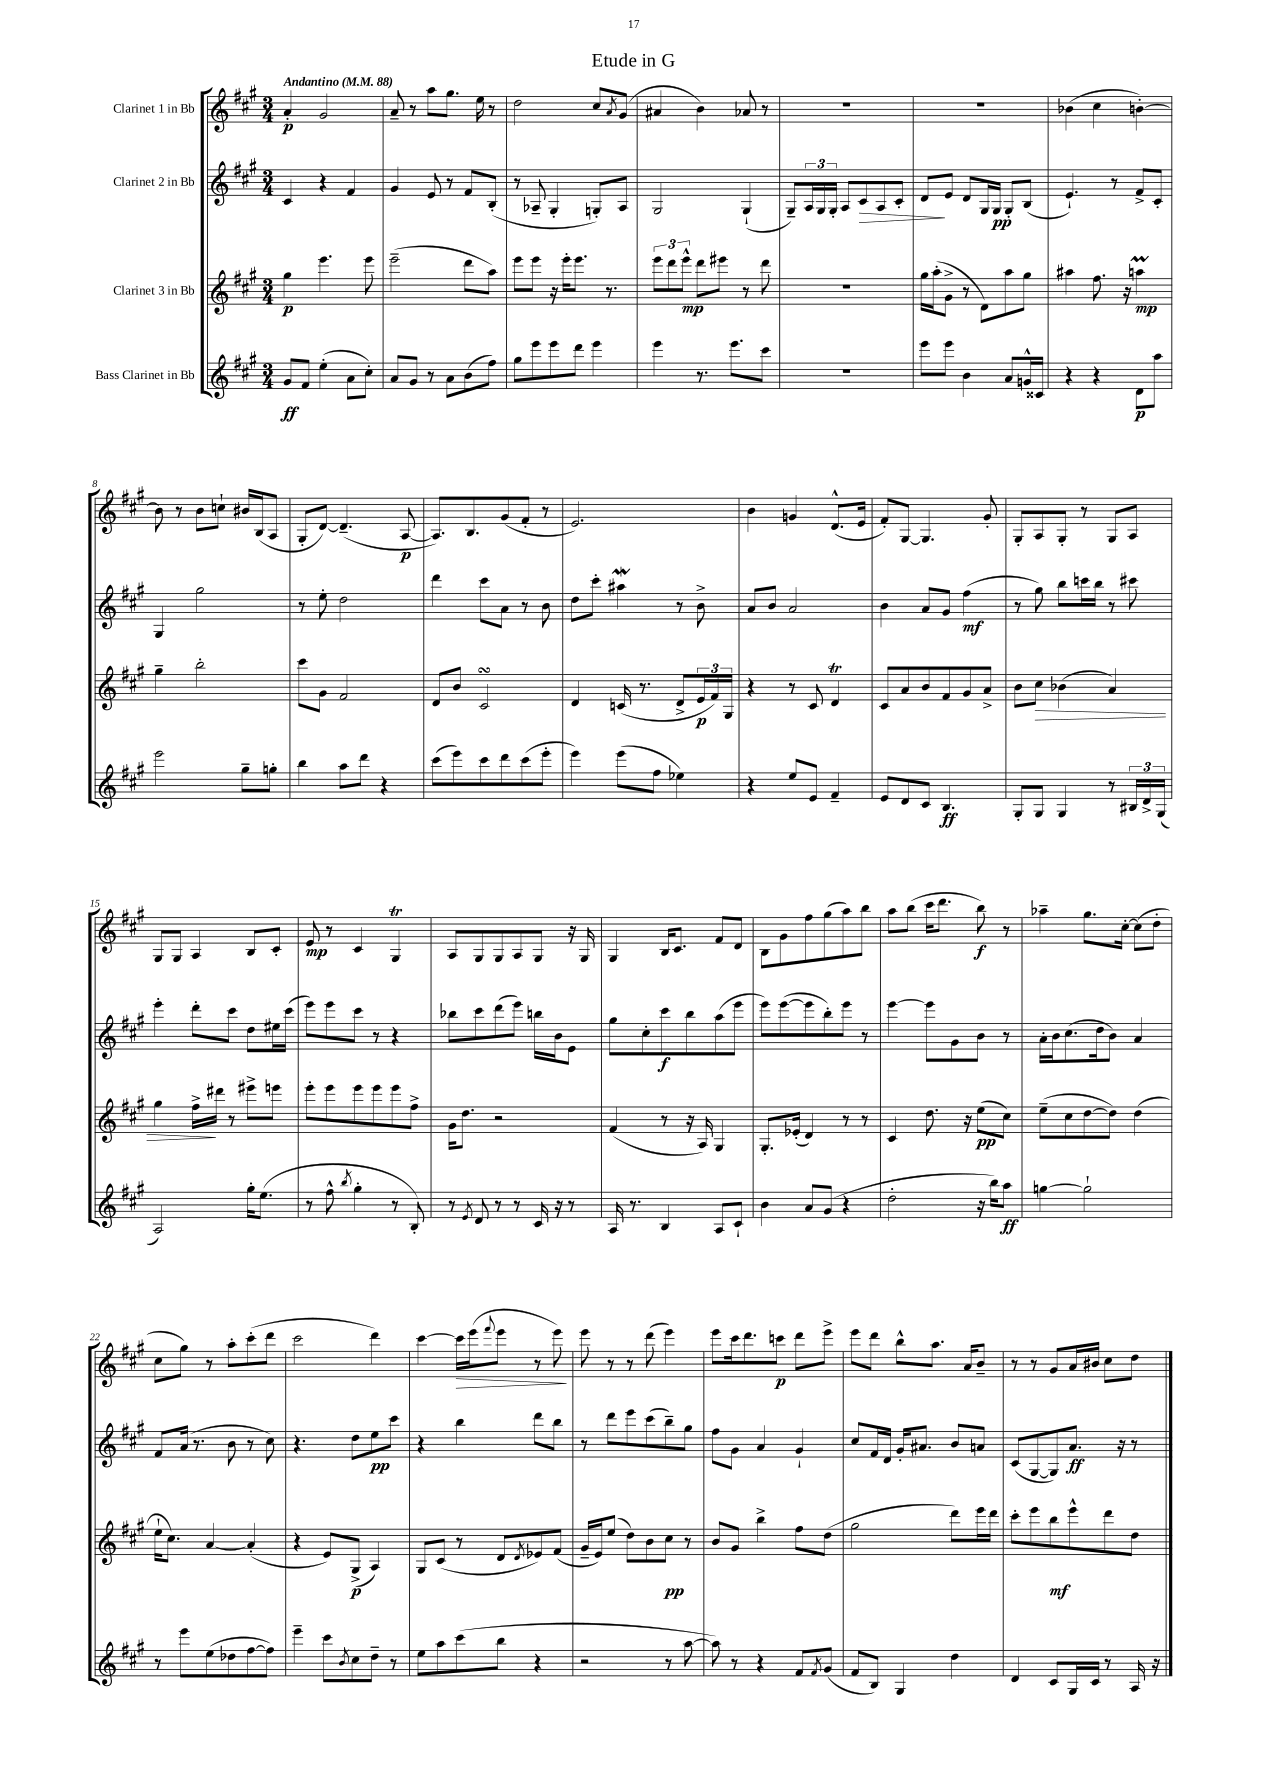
\header { title = "Etude in G" }
<<
\new StaffGroup <<
\new Staff = "s0" \with { instrumentName = "Clarinet 1 in Bb" } {
    \clef treble \key a \major \numericTimeSignature \time 3/4 \tempo "Andantino" 4 = 88
    a'4-.\p gis'2 |
    a'8-- r8 a''8 gis''8. e''16 r8 |
    d''2 cis''8 \acciaccatura { a'8 } gis'8( |
    ais'4 b'4) aes'8 r8 |
    R2. |
    R2. |
    bes'4( cis''4 b'4~-.) |
    b'8 r8 b'8 c''8-! bis'16 b16( a8 |
    gis8-. d'8~) d'4.--( a8~\p |
    a8.) b8. gis'8( fis'8-. r8 |
    e'2.) |
    b'4 g'4 d'8.-^( e'16 |
    fis'8-.) gis8~ gis4. gis'8-. |
    gis8-. a8 gis8-. r8 gis8 a8 |
    gis8 gis8 a4 b8 cis'8-. |
    e'8\mp r8 cis'4 gis4\trill |
    a8 gis8 gis8 a8 gis8 r16 gis16 |
    gis4 b16 cis'8. fis'8 d'8 |
    b8 gis'8 fis''8 gis''8( a''8) b''8 |
    a''8 b''8( cis'''16 d'''8. b''8\f) r8 |
    aes''4-- gis''8. cis''16~-. cis''8( d''8-. |
    cis''8 gis''8) r8 a''8-. cis'''8-.( d'''8 |
    cis'''2 d'''4) |
    cis'''4~ cis'''16\> e'''16( \appoggiatura { fis'''8 } e'''8 r8 e'''8\!) |
    e'''8 r8 r8 d'''8( e'''4) |
    e'''8 cis'''16 d'''8. c'''8\p d'''8 e'''8-> |
    e'''8 d'''8 b''8-^ a''8. a'16 b'8-- |
    r8 r8 gis'8 a'16 bis'16 cis''8 d''8 \bar "|." |
}
\new Staff = "s1" \with { instrumentName = "Clarinet 2 in Bb" } {
    \clef treble \key a \major \numericTimeSignature \time 3/4
    cis'4 r4 fis'4 |
    gis'4 e'8 r8 fis'8 b8-.( |
    r8 aes8-- gis4-. g8-.) aes8 |
    gis2 gis4-!( |
    gis8--) \tuplet 3/2 { a16 gis16 gis16-. } a8 cis'8\> a8 cis'8-. |
    d'8\! e'8 d'8 gis16 gis16\pp gis8-. b8( |
    e'4.-!) r8 fis'8-> cis'8-. |
    gis4 gis''2 |
    r8 e''8-. d''2 |
    d'''4 cis'''8 a'8 r8 b'8 |
    d''8 cis'''8-. ais''4\mordent r8 b'8-> |
    a'8 b'8 a'2 |
    b'4 a'8 gis'8 fis''4\mf( |
    r8 gis''8) b''8 c'''16 b''16 r8 cis'''8 |
    e'''4-. d'''8-. cis'''8 d''8 eis''16 cis'''16( |
    e'''8) e'''8 cis'''8 r8 r4 |
    bes''8 cis'''8 d'''8( e'''8) b''16 b'16 e'8 |
    gis''8 cis''8-. cis'''8\f b''8 a''8( e'''8 |
    e'''8) e'''8~( e'''8 b''8-.) e'''8 r8 |
    e'''4~ e'''8 gis'8 b'8 r8 |
    a'16-. b'16 cis''8.( d''16 b'8) a'4 |
    fis'8 a'16( r8. b'8 r8 cis''8) |
    r4. d''8 e''8\pp cis'''8 |
    r4 b''4 d'''8 b''8 |
    r8 d'''8 e'''8 cis'''8( b''8--) gis''8 |
    fis''8 gis'8 a'4 gis'4-! |
    cis''8 fis'16 d'16 gis'16-. ais'8. b'8 a'8 |
    cis'8( gis8~ gis8) a'8.\ff r16 r8 \bar "|." |
}
\new Staff = "s2" \with { instrumentName = "Clarinet 3 in Bb" } {
    \clef treble \key a \major \numericTimeSignature \time 3/4
    gis''4\p e'''4. e'''8 |
    e'''2--( d'''8 a''8) |
    e'''8 e'''8 r16 e'''16-. e'''8. r8. |
    \tuplet 3/2 { e'''8 d'''8 e'''8-^\mp } d'''8 eis'''8 r8 d'''8 |
    R2. |
    gis''16 a''16-.( gis'8-> r8 d'8) a''8 gis''8 |
    ais''4 fis''8. r16 a''4\prall\mp |
    gis''4-- b''2-. |
    cis'''8 gis'8 fis'2 |
    d'8 b'8 cis'2\turn |
    d'4 c'16( r8. d'8-> \tuplet 3/2 { e'16\p fis'16) gis16 } |
    r4 r8 cis'8 d'4\trill |
    cis'8 a'8 b'8 fis'8 gis'8 a'8-> |
    b'8 cis''8\> bes'4( a'4) |
    gis''4 fis''16->\! dis'''16 r8 eis'''8-> e'''8 |
    e'''8-. e'''8 e'''8 e'''8 e'''8 fis''8-> |
    gis'16 d''8. r2 |
    fis'4( r8 r16 a16) gis4 |
    gis8.-. ees'16-.( d'4) r8 r8 |
    cis'4 d''8. r16 e''8\pp( cis''8) |
    e''8--( cis''8 d''8~ d''8) d''4( |
    e''16-! cis''8.) a'4~ a'4-.( |
    r4 e'8) gis8->\p( a4) |
    gis8 cis'8( r8 d'8 \acciaccatura { d'8 } ees'8) fis'8( |
    gis'16-- e'16) e''8( d''8) b'8 cis''8\pp r8 |
    b'8 gis'8 b''4-> fis''8 d''8( |
    gis''2 d'''8) e'''16 d'''16 |
    cis'''8-. e'''8 b''8\mf e'''8-^ d'''8 d''8 \bar "|." |
}
\new Staff = "s3" \with { instrumentName = "Bass Clarinet in Bb" } {
    \clef treble \key a \major \numericTimeSignature \time 3/4
    gis'8\ff fis'8 e''4-.( a'8 cis''8-.) |
    a'8 gis'8 r8 a'8 b'8( fis''8) |
    gis''8 e'''8 e'''8 d'''8 e'''4 |
    e'''4 r8. e'''8. cis'''8 |
    R2. |
    e'''8 e'''8 b'4 a'8 g'16-^ cisis'16 |
    r4 r4 d'8\p a''8 |
    e'''2 gis''8-- g''8-. |
    b''4 a''8 d'''8 r4 |
    cis'''8( e'''8) cis'''8 d'''8 cis'''8( e'''8-. |
    e'''4) e'''8( fis''8 ees''4) |
    r4 e''8 e'8 fis'4-- |
    e'8 d'8 cis'8 b4.\ff |
    gis8-. gis8 gis4 r8 \tuplet 3/2 { bis16 d'16-> gis16( } |
    a2) gis''16-. e''8.( |
    r8 fis''8-^ \acciaccatura { b''8 } gis''4-. r8 b8-.) |
    r8 \acciaccatura { e'8 } d'8 r8 r8 cis'16 r16 r8 |
    a16 r8. b4 a8 cis'8-! |
    b'4 a'8 gis'8( r4 |
    d''2-. r16 b''16) a''8\ff |
    g''4~ g''2-! |
    r8 e'''8 e''8( des''8 fis''8~ fis''8) |
    e'''4-- cis'''8 \acciaccatura { b'8 } cis''8 d''8-- r8 |
    e''8 a''8 cis'''8( b''8 r4 |
    r2 r8 a''8~ |
    a''8) r8 r4 fis'8 \acciaccatura { fis'8 } gis'8( |
    fis'8 b8) gis4 d''4 |
    d'4 cis'8 gis16 cis'16 r8 a16 r16 \bar "|." |
}
>>
>>
